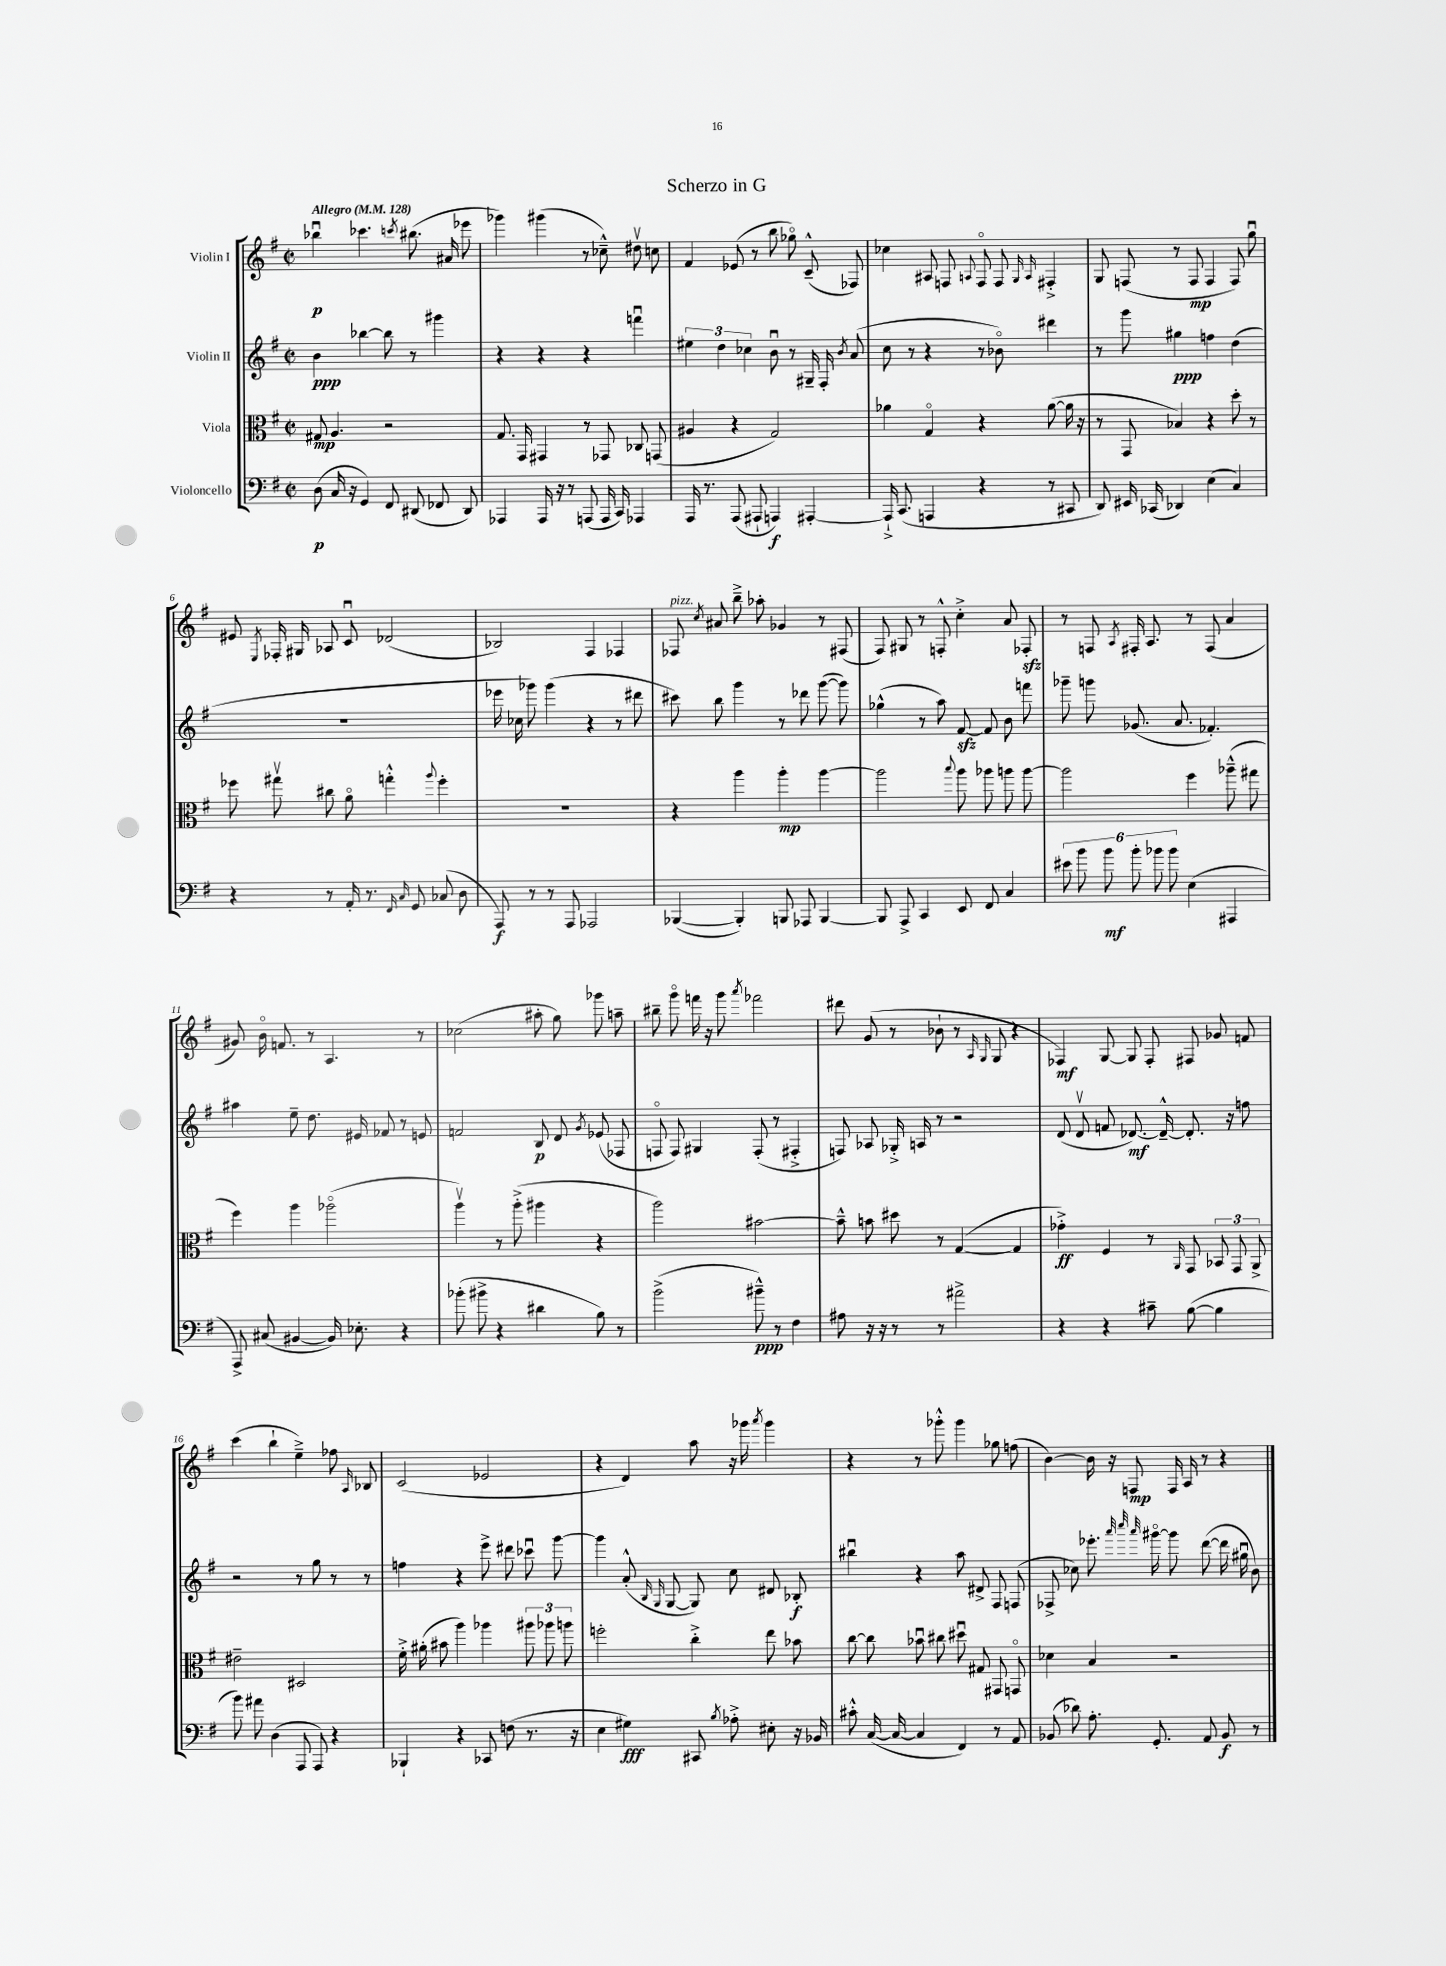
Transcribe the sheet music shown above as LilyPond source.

\header { title = "Scherzo in G" }
<<
\new StaffGroup <<
\new Staff = "s0" \with { instrumentName = "Violin I" } {
    \clef treble \key g \major \defaultTimeSignature \time 2/2 \tempo "Allegro" 4 = 128
    \autoBeamOff bes''4\downbow\p ces'''4. \acciaccatura { c'''8 } bis''8.( ais'16 ees'''8 |
    ges'''4) gis'''4( r8 ces''8---^) dis''8\upbow c''8 |
    fis'4 ees'8( r8 b''8 ges''8\flageolet) c'8---^( fes8) |
    ces''4 ais8 f8 \appoggiatura { a8 } f8\flageolet f8 \grace { g16 a16 } fis4-.-> |
    g8 f8( r8 f8\mp f4 f8) g''8\downbow |
    eis'8 \acciaccatura { e8 } fes16-. gis16 aes8 c'8\downbow des'2( |
    bes2) fis4 fes4 |
    fes8^\markup { \italic "pizz." } \acciaccatura { c''8 } ais'8 b''8---> aes''8-. ges'4 r8 fis8( |
    fis8) gis8 r8 f8-.-^ c''4-.-> a'8 fes8-.\sfz |
    r8 f8 \acciaccatura { a8 } fis16-. a8. r8 fis8( a'4 |
    gis'8) b'16\flageolet f'8. r8 a4. r8 |
    ces''2( ais''8-. g''8) ges'''8 a''8-- |
    bis''8-- g'''8\flageolet f'''16 r16 g'''8 \acciaccatura { a'''8 } fes'''2 |
    dis'''8 g'8( r8 bes'8-! r8 \grace { a16 g16 } g8 r4 |
    fes4\mf) g8~ g8 fes8-. fis8 ges'8 f'8 |
    c'''4( b''4-! e''4--->) fes''8 \grace { a16 } bes8 |
    c'2( ees'2 |
    r4 d'4) a''8 r16 ges'''16 \acciaccatura { a'''8 } ges'''4 |
    r4 r8 ges'''8-.-^ ges'''4 ges''8 f''8( |
    b'4~) b'16 r16 f8\mp f16 a16 r8 r4 \bar "|." |
}
\new Staff = "s1" \with { instrumentName = "Violin II" } {
    \clef treble \key g \major \defaultTimeSignature \time 2/2
    \autoBeamOff b'4\ppp bes''4~ bes''8 r8 gis'''4 |
    r4 r4 r4 f'''4\downbow |
    \tuplet 3/2 { eis''4 d''4 ces''4 } b'8\downbow r8 gis16-- fis16-. \acciaccatura { b'8 } a'8( |
    c''8 r8 r4 r8 bes'8\flageolet) dis'''4 |
    r8 g'''8 gis''4\ppp f''4 d''4( |
    R1 |
    ees'''16 ces''16 ges'''8) ges'''4( r4 r8 dis'''8 |
    cis'''8) b''8 g'''4 r8 des'''8 g'''8~( g'''8) |
    ges''4-^( r8 a''8) fis'8~\sfz fis'8 b'8 f'''8 |
    ges'''8-- g'''8 ges'8.( a'8. fes'4.-.) |
    ais''4 e''8-- d''8. eis'16 fes'8 r8 e'8 |
    f'2 b8\p d'8 \acciaccatura { g'8 } ees'8( fes8 |
    f8\flageolet f8) gis4 f8-.( r8 fis4-.-> |
    f8) aes8 ges16-.-> a16 r8 r2 |
    d'8( d'8\upbow f'8 des'8.~\mf) des'16~---^ des'8.-. r16 f''8 |
    r2 r8 g''8 r8 r8 |
    f''4 r4 e'''8-> dis'''8 ces'''8\downbow g'''8~ |
    g'''4 a'8-.-^( \grace { b16 g16 } g8~ g8) c''8 dis'8 bes8-.\f |
    bis''4\downbow r4 a''8 dis'8-> fis8 f8( |
    fes8-> ces''8) ees'''8.-. \grace { a'''32 c''''32 a'''32 } gis'''16~\flageolet gis'''8 d'''8~( d'''16 gis''16\downbow b'8) \bar "|." |
}
\new Staff = "s2" \with { instrumentName = "Viola" } {
    \clef alto \key g \major \defaultTimeSignature \time 2/2
    \autoBeamOff gis8\mp a4. r2 |
    g8. g,16 gis,4 r8 ges,8 ces8 g,8( |
    ais4 r4 g2) |
    aes'4 g4\flageolet r4 aes'8~( aes'16 r16 |
    r8 g,8 bes4) r4 d''8-. r8 |
    fes''8 gis''8\upbow cis''8 a'8\flageolet g''4-.-^ \appoggiatura { a''8 } fes''4-. |
    R1 |
    r4 a''4 a''4-.\mp a''4~ |
    a''2 \appoggiatura { b''8 } a''8 aes''8 a''8 a''8~ |
    a''2 fis''4 aes''8---^( gis''8 |
    fis''4) a''4 aes''2\flageolet( |
    a''4\upbow) r8 a''8-.->( ais''4 r4 |
    a''2) bis'2~ |
    bis'8---^ b'8 dis''8 r8 g4~( g4 |
    ges'4-.->\ff) fis4 r8 \grace { a,16 } g,8 \tuplet 3/2 { bes,8 g,8 a,8-> } |
    eis'2-- dis2 |
    fis'16-.-> ais'16-.( bis'8 a''4) aes''4 \tuplet 3/2 { ais''8 aes''8 a''8 } |
    f''2-. c''4-.-> e''8 bes'8 |
    c''8~ c''8 bes'8\downbow cis''8 dis''8\downbow gis8 gis,8 g,8\flageolet |
    des'4 b4 r2 \bar "|." |
}
\new Staff = "s3" \with { instrumentName = "Violoncello" } {
    \clef bass \key g \major \defaultTimeSignature \time 2/2
    \autoBeamOff d8\p( c16 r16 g,4) fis,8 dis,8( fes,8 dis,8) |
    aes,,4 aes,,16 r16 r8 a,,8( a,,16 c,16) aes,,4 |
    a,,16 r8. a,,8( ais,,8-! a,,4\f) ais,,4~-. |
    ais,,16-!-> c,8.( a,,4 r4 r8 cis,8 |
    d,8) eis,16 ces,16( des,4) e4( c4) |
    r4 r8 a,16-. r8. \grace { fis,16 c16 } g,8 ces8( d8 |
    a,,8\f) r8 r8 a,,8 aes,,2 |
    bes,,4~( bes,,4-.) b,,8 aes,,8 b,,4~ |
    b,,8 a,,8-> c,4 e,8 fis,8 c4 |
    \tuplet 6/4 { eis'8 b'8 b'8\mf b'8-. bes'8 bes'8 } e4( ais,,4 |
    a,,8->) cis8( bis,4~ bis,16) ees8.-. r4 |
    bes'8-.( bis'8-> r4 dis'4 b8) r8 |
    b'2->( bis'8---^\ppp) r8 fis4 |
    ais8 r16 r16 r8 r8 ais'2-> |
    r4 r4 cis'8-- b8~( b4 |
    b'8) ais'8 d4( a,,8 a,,8) r4 |
    bes,,4-! r4 ces,8 f8( r8. r16 |
    e4 gis4\fff) cis,8 \acciaccatura { b8 } aes8-.-> eis8-. r16 bes,16 |
    cis'8-.-^ c16~( c16~ c4 fis,4) r8 a,8 |
    bes,8( des'8) a8.-. g,8.-. a,8 bes,8\f r8 \bar "|." |
}
>>
>>
